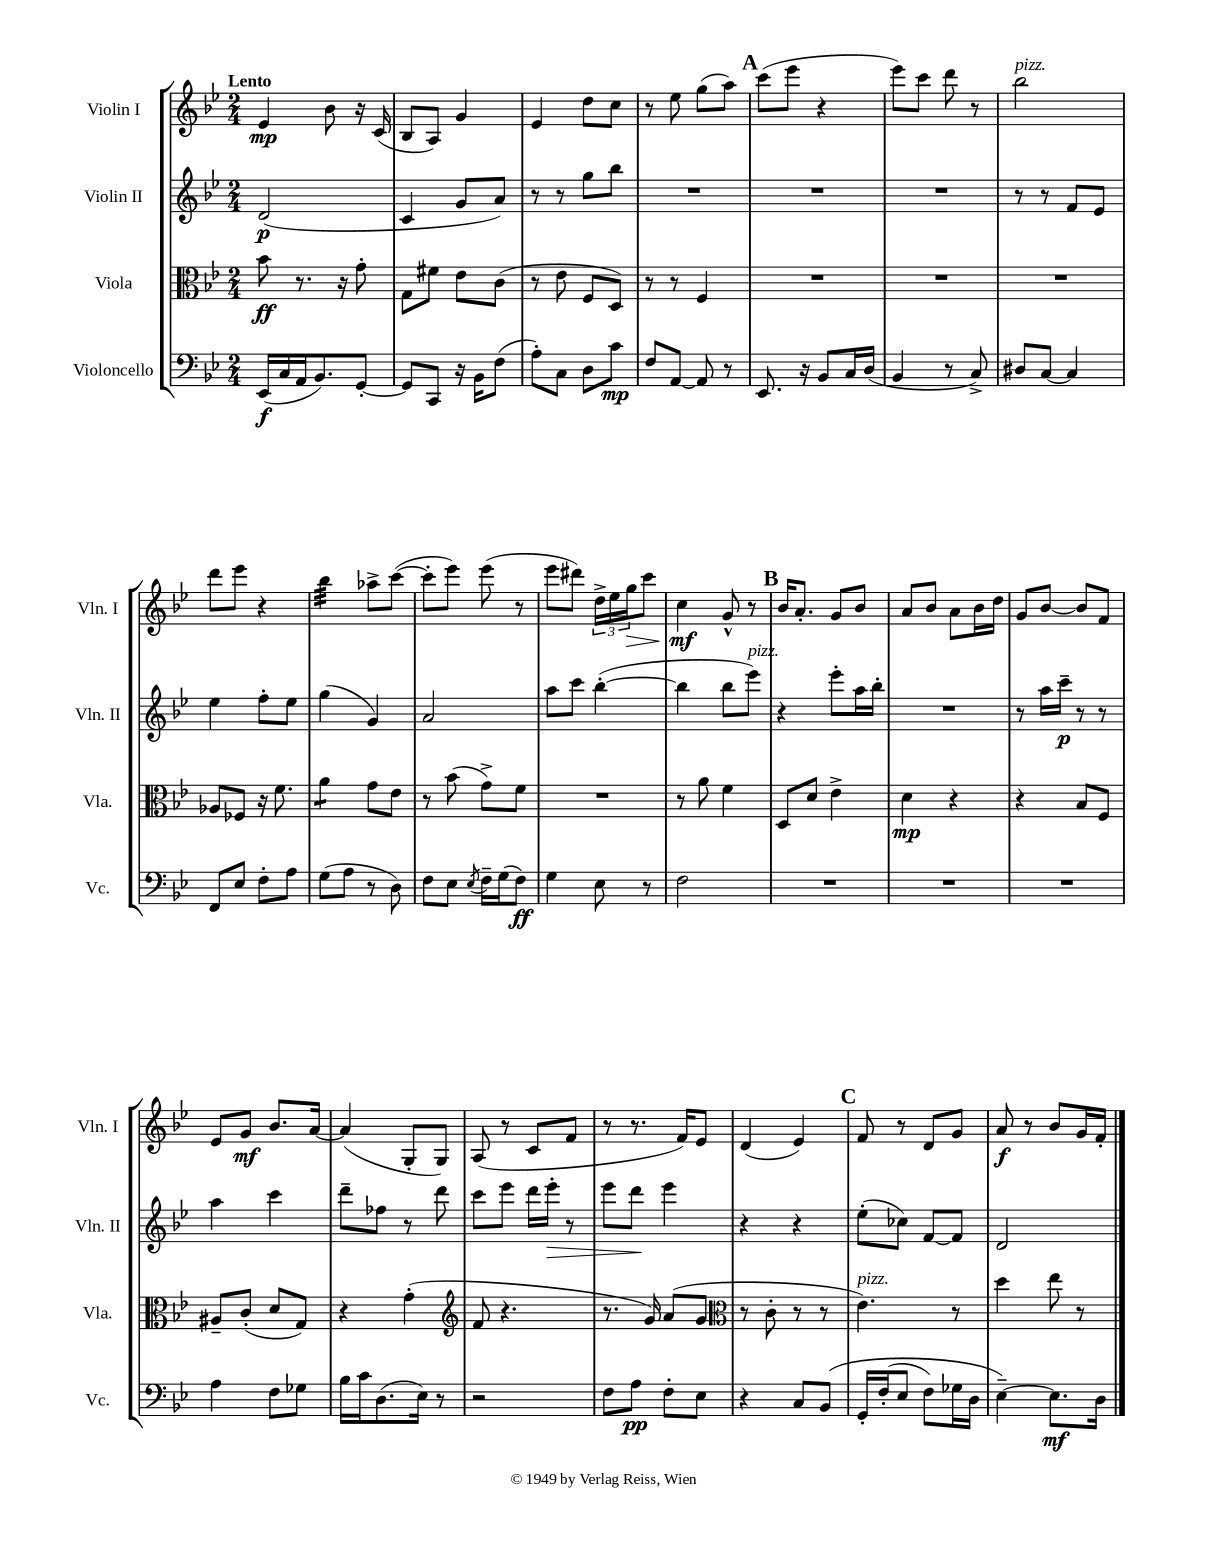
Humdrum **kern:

**kern	**kern	**kern	**kern
*staff4	*staff3	*staff2	*staff1
*clefF4	*clefC3	*clefG2	*clefG2
*k[b-e-]	*k[b-e-]	*k[b-e-]	*k[b-e-]
*M2/4	*M2/4	*M2/4	*M2/4
(16EE-	8b-	(2d	4e-
16C	.	.	.
16AA	8.r	.	.
8.BB-)	.	.	.
.	.	.	8b-
.	16r	.	.
[8GG'	8g'	.	16r
.	.	.	(16c
=	=	=	=
8GG]	8G	4c	8B-
8CC	8f#	.	8A)
16r	8e-	8g	4g
16BB-	.	.	.
(8F	(8c	8a)	.
=	=	=	=
8A')	8r	8r	4e-
8C	8e-	8r	.
8D	8F	8gg	8dd
8c	8D)	8bb-	8cc
=	=	=	=
8F	8r	2r	8r
[8AA	8r	.	8ee-
8AA]	4F	.	(8gg
8r	.	.	8aa)
=	=	=	=
8.EE-	2r	2r	(8ccc
.	.	.	8eee-
16r	.	.	.
8BB-	.	.	4r
16C	.	.	.
(16D	.	.	.
=	=	=	=
4BB-	2r	2r	8eee-)
.	.	.	8ccc
8r	.	.	8ddd
8C^)	.	.	8r
=	=	=	=
8D#	2r	8r	2bb-
[8C	.	8r	.
4C]	.	8f	.
.	.	8e-	.
=	=	=	=
8FF	8A-	4ee-	8ddd
8E-	8F-	.	8eee-
8F'	16r	8ff'	4r
.	8.f	.	.
8A	.	8ee-	.
=	=	=	=
(8G	4a	(4gg	4bb-
8A	.	.	.
8r	8g	4g)	8aa-^
8D)	8e-	.	([8ccc
=	=	=	=
8F	8r	2a	8ccc']
8E-	(8b-	.	8eee-)
8qE-	.	.	.
16F~	8g^)	.	(8eee-
(16G	.	.	.
8F)	8f	.	8r
=	=	=	=
4G	2r	8aa	8eee-
.	.	8ccc	8ddd#)
8E-	.	([4bb-'	24dd^
.	.	.	24ee-
.	.	.	24gg
8r	.	.	8ccc
=	=	=	=
2F	8r	4bb-]	4cc
.	8a	.	.
.	4f	8bb-	8g^^
.	.	8eee-)	8r
=	=	=	=
2r	8D	4r	16b-
.	.	.	8.a'
.	8d	.	.
.	4e-^	8eee-'	8g
.	.	16aa	8b-
.	.	16bb-'	.
=	=	=	=
2r	4d	2r	8a
.	.	.	8b-
.	4r	.	8a
.	.	.	16b-
.	.	.	16dd
=	=	=	=
2r	4r	8r	8g
.	.	16aa	[8b-
.	.	16ccc~	.
.	8B-	8r	8b-]
.	8F	8r	8f
=	=	=	=
4A	8A#~	4aa	8e-
.	(8c'	.	8g
8F	8d	4ccc	8.b-
8G-	8G)	.	.
.	.	.	[16a
=	=	=	=
16B-	4r	8ddd~	(4a]
16c	.	.	.
(8.D	.	8ff-	.
.	(4g'	8r	8G'
16E-)	.	.	.
8r	.	8ddd	8G)
=	=	=	=
*	*clefG2	*	*
2r	8f	8ccc	(8A
.	4.r	8eee-	8r
.	.	16ddd	8c
.	.	16eee-'	.
.	.	8r	8f
=	=	=	=
8F	8.r	8eee-	8r
8A	.	8ddd	8.r
.	16g)	.	.
8F'	(8a	4eee-	.
.	.	.	16f)
8E-	8g	.	8e-
=	=	=	=
*	*clefC3	*	*
4r	8r	4r	(4d
.	8c'	.	.
8C	8r	4r	4e-)
&(8BB-	8r	.	.
=	=	=	=
16GG'	4.e-)	(8ee-'	8f
(16F'	.	.	.
8E-	.	8cc-)	8r
8F)	.	[8f	8d
16G-	8r	8f]	8g
16D	.	.	.
=	=	=	=
[4E-~&)	4dd	2d	8a
.	.	.	8r
8.E-]	8ee-	.	8b-
.	8r	.	16g
16D	.	.	16f'
==	==	==	==
*-	*-	*-	*-
